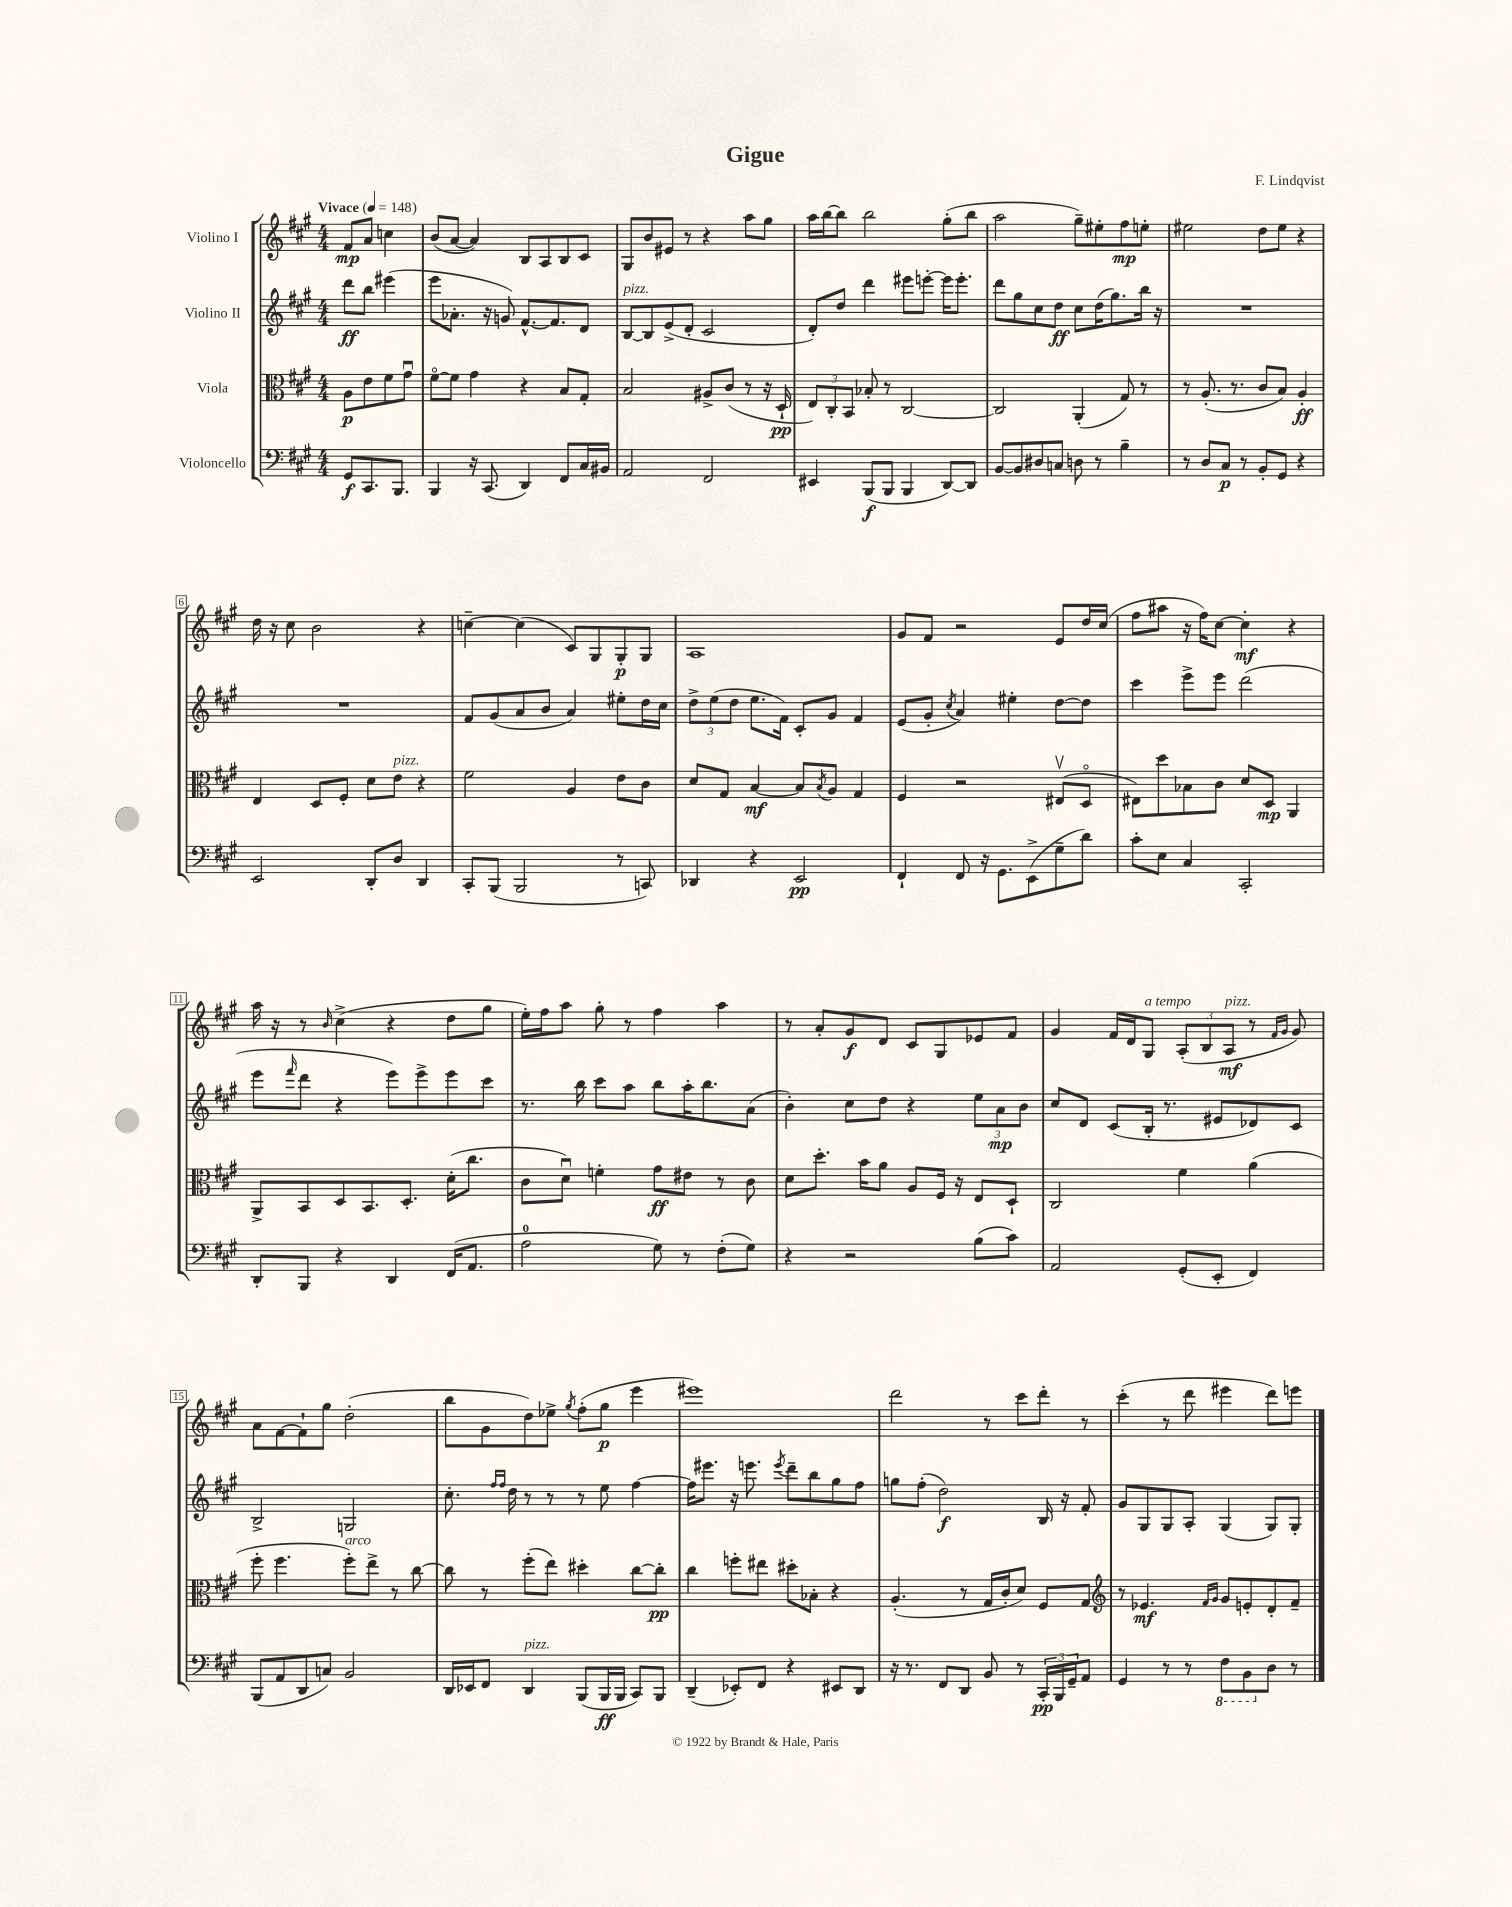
\header { title = "Gigue" composer = "F. Lindqvist" }
<<
\new StaffGroup <<
\new Staff = "s0" \with { instrumentName = "Violino I" } {
    \clef treble \key a \major \numericTimeSignature \time 4/4 \partial 2 \tempo "Vivace" 4 = 148
    fis'8\mp a'8 c''4 |
    b'8( a'8~ a'4) b8 a8 b8 cis'8 |
    gis8 b'8 eis'8 r8 r4 a''8 gis''8 |
    a''16 b''16~ b''8 b''2 gis''8-.( b''8 |
    a''2 gis''8--) eis''8-. fis''8\mp e''8-. |
    eis''2 d''8 eis''8 r4 |
    d''16 r16 cis''8 b'2 r4 |
    c''4~-- c''4( cis'8) gis8 gis8-.\p gis8 |
    a1 |
    gis'8 fis'8 r2 e'8 d''16 cis''16( |
    fis''8 ais''8 r16 fis''16) cis''8~ cis''4-.\mf r4 |
    a''16 r16 r8 \grace { b'16 } cis''4->( r4 d''8 gis''8 |
    e''16-.) fis''16 a''8 gis''8-. r8 fis''4 a''4 |
    r8 a'8-. gis'8\f d'8 cis'8 gis8 ees'8 fis'8 |
    gis'4 fis'16 d'16 gis8^\markup { \italic "a tempo" } \tuplet 3/2 { a8-.( b8 a8\mf^\markup { \italic "pizz." } } r8 \grace { fis'16 gis'16 } gis'8) |
    a'8 fis'8~ fis'8-! gis''8 d''2-.( |
    b''8 gis'8 d''8) ees''8-> \acciaccatura { gis''8 } fis''8-.( gis''8\p e'''4 |
    eis'''1) |
    d'''2 r8 cis'''8 d'''8-. r8 |
    cis'''4-.( r8 d'''8 eis'''4 d'''8) e'''8 \bar "|." |
}
\new Staff = "s1" \with { instrumentName = "Violino II" } {
    \clef treble \key a \major \numericTimeSignature \time 4/4 \partial 2
    d'''8\ff b''8 eis'''4( |
    e'''8 aes'8.-. r16 g'8) fis'8.~-^ fis'8. d'8 |
    b8~^\markup { \italic "pizz." } b8 e'8->( d'8-. cis'2 |
    d'8-.) d''8 d'''4 eis'''8 e'''8~-. e'''16 e'''8.-. |
    d'''8 gis''8 cis''8 d''8\ff cis''8 d''16( gis''8.) b''16 r16 |
    R1 |
    R1 |
    fis'8 gis'8( a'8 b'8 a'4) eis''8-. d''16 cis''16 |
    \tuplet 3/2 { d''8-> e''8( d''8 } e''8. fis'16) cis'8-. gis'8 fis'4 |
    e'8( gis'8-. \acciaccatura { cis''8 } a'4) eis''4-. d''8~ d''8 |
    cis'''4 e'''8-> e'''8 d'''2( |
    e'''8 \grace { fis'''16 } d'''8 r4 e'''8) e'''8-> e'''8 cis'''8 |
    r8. b''16 cis'''8 a''8 b''8 a''16-. b''8. a'8( |
    b'4-.) cis''8 d''8 r4 \tuplet 3/2 { e''8 a'8\mp b'8 } |
    cis''8 d'8 cis'8( b16-. r8. eis'8 des'8) cis'8 |
    b2-> g2 |
    cis''8.-. \grace { fis''16 fis''16 } d''16 r8 r8 r8 e''8 fis''4~ |
    fis''16 eis'''8. r16 e'''8. \acciaccatura { e'''8 } d'''8-- b''8 gis''8 fis''8 |
    g''8 fis''8-.( d''2\f) b16 r16 fis'8-. |
    gis'8 gis8 gis8 a8-. gis4( gis8) gis8-. \bar "|." |
}
\new Staff = "s2" \with { instrumentName = "Viola" } {
    \clef alto \key a \major \numericTimeSignature \time 4/4 \partial 2
    a8\p e'8 fis'8 gis'8\downbow |
    fis'8~\flageolet fis'8 gis'4 r4 b8 gis8-. |
    b2 ais8-> cis'8( r8 r16 d16-!\pp |
    \tuplet 3/2 { e8) cis8-. b,8 } bes8-. r8 cis2~ |
    cis2 a,4-.( gis8) r8 |
    r8 a8.-.( r8. cis'8 b8) a4-.\ff |
    e4 d8 fis8-. d'8 e'8^\markup { \italic "pizz." } r4 |
    fis'2 a4 e'8 cis'8 |
    d'8 gis8 b4~\mf b8 \acciaccatura { b8 } a8 gis4 |
    fis4 r2 eis8\upbow( d8\flageolet |
    eis8) d''8 bes8 cis'8 d'8 d8\mp a,4 |
    a,8-> b,8 d8 b,8. d8.-. d'16-.( cis''8. |
    cis'8 d'8\downbow) f'4-. gis'8\ff eis'8 r8 cis'8 |
    d'8 d''8.-. b'16 a'8 a8 fis16 r16 e8 d8-! |
    cis2 fis'4 a'4( |
    fis''8-. fis''4. fis''8-.^\markup { \italic "arco" }) e''8-> r8 cis''8~ |
    cis''8 r8 fis''8-.( e''8) dis''4-. cis''8~ cis''8-.\pp |
    cis''4 f''8-. eis''8 dis''8-. bes8-. r4 |
    a4.-.( r8 gis16 cis'16-. d'8) fis8 gis8 |
    \clef treble r8 ees'4.\mf \grace { fis'16 gis'16 } gis'8 e'8-. d'8-. fis'8-- \bar "|." |
}
\new Staff = "s3" \with { instrumentName = "Violoncello" } {
    \clef bass \key a \major \numericTimeSignature \time 4/4 \partial 2
    gis,8\f cis,8. b,,8. |
    b,,4 r16 cis,8.( d,4) fis,8 cis16 bis,16 |
    a,2 fis,2 |
    eis,4 b,,8\f( b,,8 b,,4 d,8~) d,8 |
    b,8~ b,8 dis8 c8 d8 r8 b4-- |
    r8 d8 cis8\p r8 b,8-. gis,8 r4 |
    e,2 d,8-. d8 d,4 |
    cis,8-. b,,8( b,,2 r8 c,8) |
    des,4 r4 e,2\pp |
    fis,4-! fis,8 r16 gis,8. e,8->( gis8-- d'8) |
    cis'8-. e8 cis4 cis,2-. |
    d,8-. b,,8 r4 d,4 fis,16( a,8. |
    a2-0 gis8) r8 fis8-.( gis8) |
    r4 r2 b8( cis'8) |
    a,2 gis,8-.( e,8-. fis,4) |
    b,,8( a,8 d,8 c8) b,2 |
    d,16 ees,16 fis,8 d,4^\markup { \italic "pizz." } b,,8( b,,16\ff b,,16 cis,8) b,,8 |
    d,4--( ees,8-.) fis,8 r4 eis,8 d,8 |
    r16 r8. fis,8 d,8 b,8 r8 \tuplet 3/2 { cis,16-.\pp b,,16 gis,16-- } a,8 |
    gis,4 r8 r8 \ottava #-1 fis,8 b,,8 \ottava #0 d8 r8 \bar "|." |
}
>>
>>
\layout { \context { \Score \override BarNumber.stencil = #(make-stencil-boxer 0.1 0.3 ly:text-interface::print) } }
